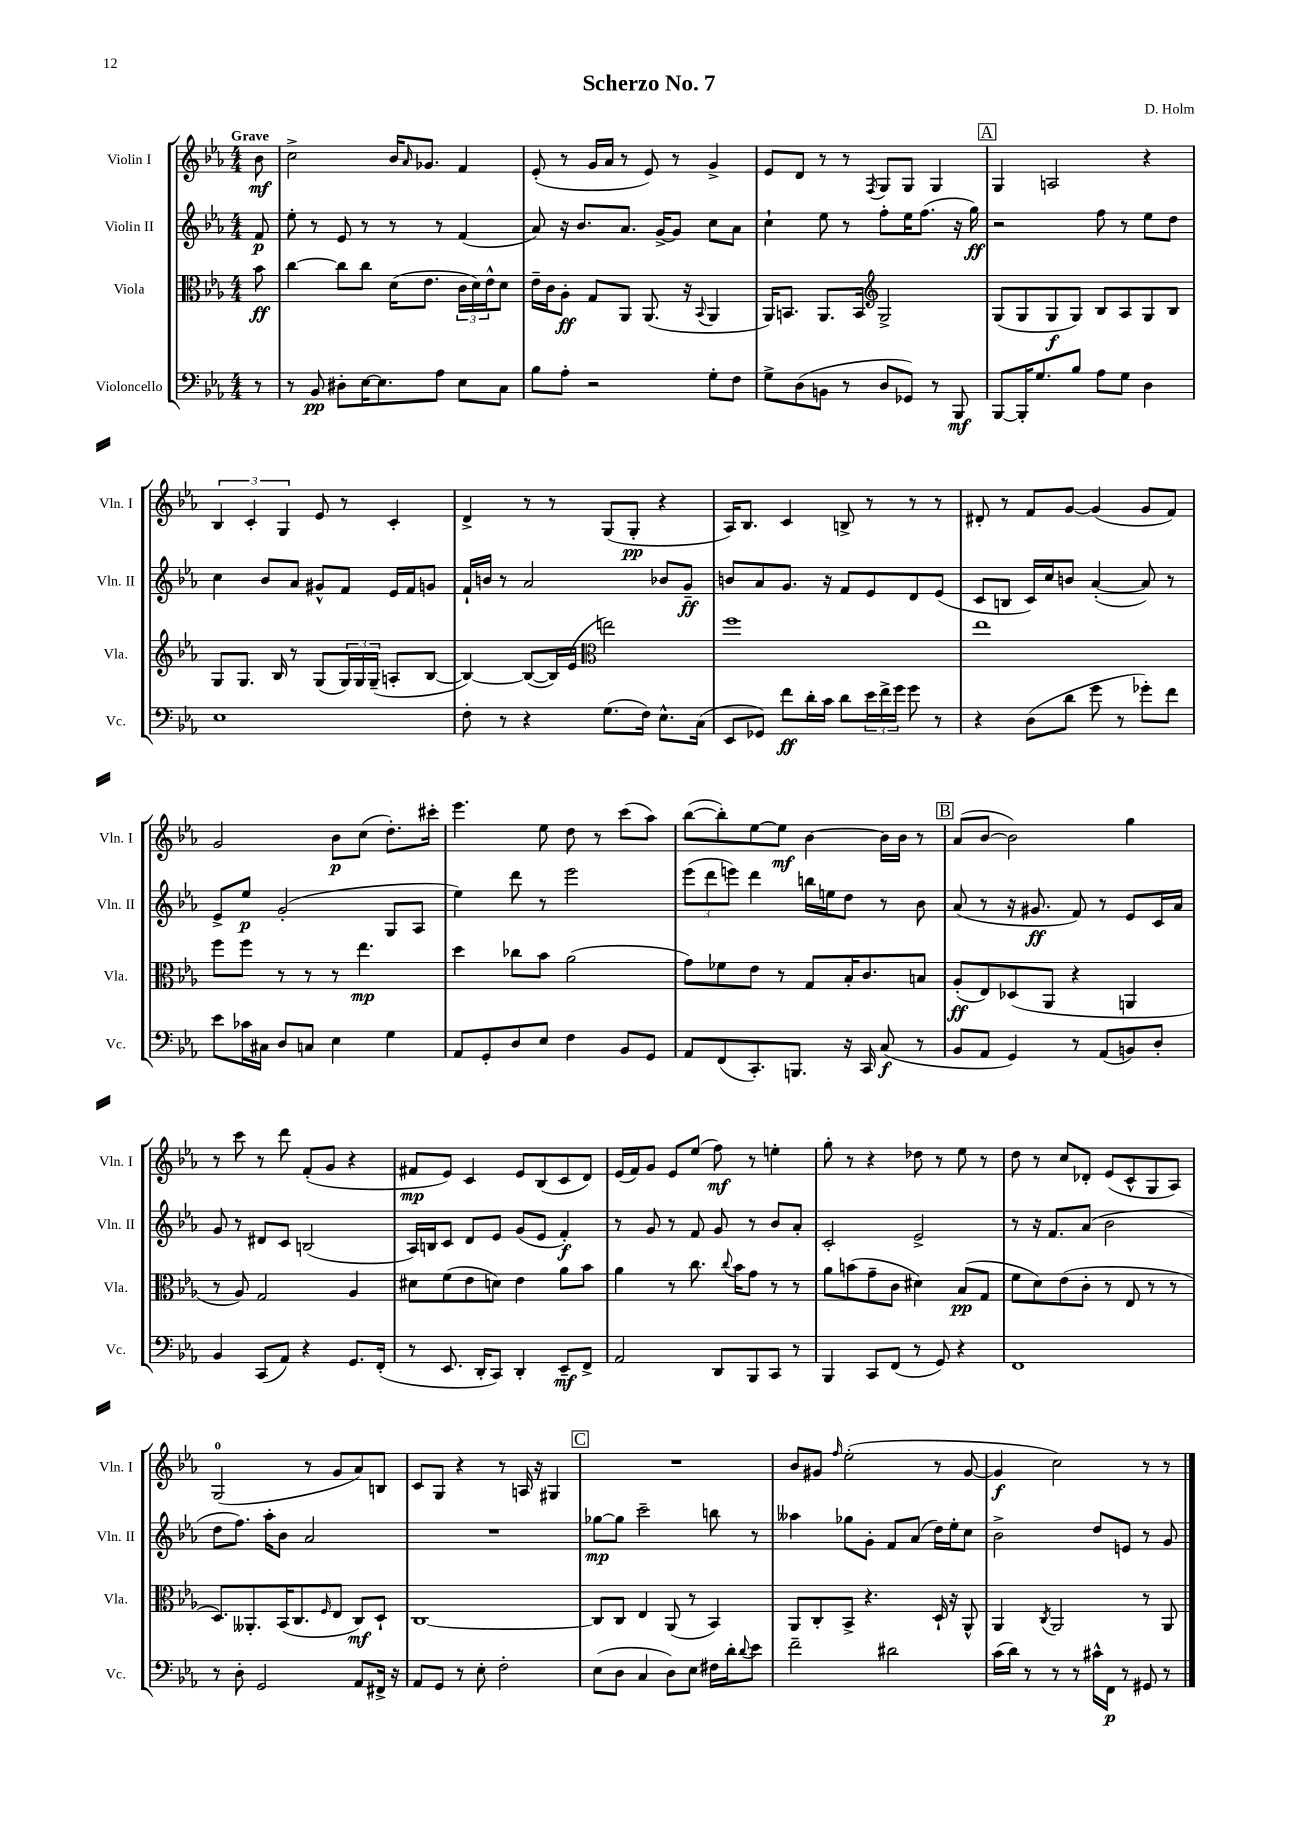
\header { title = "Scherzo No. 7" composer = "D. Holm" }
<<
\new StaffGroup <<
\new Staff = "s0" \with { instrumentName = "Violin I" shortInstrumentName = "Vln. I" } {
    \clef treble \key ees \major \numericTimeSignature \time 4/4 \partial 8 \tempo "Grave"
    bes'8\mf |
    c''2-> bes'16 \grace { aes'16 } ges'8. f'4 |
    ees'8-.( r8 g'16 aes'16 r8 ees'8) r8 g'4-> |
    ees'8 d'8 r8 r8 \acciaccatura { f8 } g8 g8 g4 |
    \mark \markup { \box "A" } g4 a2 r4 |
    \tuplet 3/2 { bes4 c'4-. g4 } ees'8 r8 c'4-. |
    d'4-> r8 r8 g8( g8-.\pp r4 |
    aes16) bes8. c'4 b8-> r8 r8 r8 |
    dis'8-. r8 f'8 g'8~ g'4( g'8 f'8) |
    g'2 bes'8\p c''8( d''8.-.) cis'''16-. |
    ees'''4. ees''8 d''8 r8 c'''8( aes''8) |
    bes''8~( bes''8-.) ees''8~ ees''8\mf bes'4~ bes'16 bes'16 r8 |
    \mark \markup { \box "B" } aes'8( bes'8~ bes'2) g''4 |
    r8 c'''8 r8 d'''8 f'8-.( g'8 r4 |
    fis'8\mp ees'8) c'4 ees'8 bes8( c'8 d'8) |
    ees'16( f'16) g'8 ees'8 ees''8( f''8\mf) r8 e''4-. |
    g''8-. r8 r4 des''8 r8 ees''8 r8 |
    d''8 r8 c''8 des'8-. ees'8( c'8-^ g8 aes8) |
    g2-0( r8 g'8 aes'8) b8 |
    c'8 g8 r4 r8 a16 r16 gis4 |
    \mark \markup { \box "C" } R1 |
    bes'8 gis'8 \grace { f''16 } ees''2-.( r8 gis'8~ |
    gis'4\f c''2) r8 r8 \bar "|." |
}
\new Staff = "s1" \with { instrumentName = "Violin II" shortInstrumentName = "Vln. II" } {
    \clef treble \key ees \major \numericTimeSignature \time 4/4 \partial 8
    f'8\p |
    ees''8-. r8 ees'8 r8 r8 r8 f'4( |
    aes'8) r16 bes'8. aes'8. g'16~-> g'8 c''8 aes'8 |
    c''4-! ees''8 r8 f''8-. ees''16 f''8.( r16 g''16\ff) |
    \mark \markup { \box "A" } r2 f''8 r8 ees''8 d''8 |
    c''4 bes'8 aes'8 gis'8-^ f'8 ees'16 f'16 g'8 |
    f'16-! b'16 r8 aes'2 bes'8 g'8--\ff |
    b'8 aes'8 g'8. r16 f'8 ees'8 d'8 ees'8( |
    c'8 b8 c'16) c''16 b'8 aes'4~-.( aes'8) r8 |
    ees'8-> ees''8\p g'2-.( g8 aes8 |
    ees''4) d'''8 r8 ees'''2 |
    \tuplet 3/2 { ees'''8( d'''8 e'''8) } d'''4 b''16 e''16 d''8 r8 bes'8 |
    \mark \markup { \box "B" } aes'8( r8 r16 gis'8.\ff f'8) r8 ees'8 c'16 aes'16 |
    g'8 r8 dis'8 c'8 b2( |
    aes16) b16 c'8 d'8 ees'8 g'8( ees'8 f'4-.\f) |
    r8 g'8 r8 f'8 g'8 r8 bes'8 aes'8-. |
    c'2-. ees'2-> |
    r8 r16 f'8. aes'8( bes'2 |
    d''8 f''8.) aes''16-. bes'8 aes'2 |
    R1 |
    \mark \markup { \box "C" } ges''8~\mp ges''8 c'''2-- b''8 r8 |
    aeses''4 ges''8 g'8-. f'8 aes'8( d''16) ees''16-. c''8 |
    bes'2-> d''8 e'8 r8 g'8 \bar "|." |
}
\new Staff = "s2" \with { instrumentName = "Viola" shortInstrumentName = "Vla." } {
    \clef alto \key ees \major \numericTimeSignature \time 4/4 \partial 8
    bes'8\ff |
    c''4~ c''8 c''8 d'16( ees'8. \tuplet 3/2 { c'16 d'16) ees'16-^ } d'8 |
    ees'16-- c'16 aes8-.\ff g8 aes,8 aes,8.( r16 \appoggiatura { bes,8 } aes,4 |
    aes,16) b,8. aes,8. b,16 \clef treble g2-> |
    \mark \markup { \box "A" } g8( g8 g8\f g8) bes8 aes8 g8 bes8 |
    g8 g8. bes16 r8 g8( \tuplet 3/2 { g16) g16 g16--( } a8-. bes8~ |
    bes4~) bes8~( bes16) ees'16( \clef alto e''2) |
    f''1 |
    ees''1 |
    f''8 f''8 r8 r8 r8 ees''4.\mp |
    d''4 ces''8 bes'8 aes'2( |
    g'8) fes'8 ees'8 r8 g8 bes16-. c'8. b8 |
    \mark \markup { \box "B" } aes8-.\ff( ees8) des8( aes,8 r4 a,4 |
    r8 aes8) g2 aes4 |
    dis'8 f'8( ees'8 d'8) ees'4 aes'8 bes'8 |
    aes'4 r8 c''8. \appoggiatura { c''8 } bes'16 g'8 r8 r8 |
    aes'8 b'8( g'8-- c'8 dis'4) bes8\pp( g8 |
    f'8 d'8) ees'8( c'8-. r8 ees8 r8 r8 |
    d8.) aeses,8.-. bes,16( c8. \grace { f16 } ees8 c8\mf) d8-! |
    c1~ |
    \mark \markup { \box "C" } c8 c8 ees4 aes,8( r8 bes,4) |
    aes,8 c8-. bes,8-> r4. d16-! r16 aes,8-^ |
    aes,4 \acciaccatura { c8 } aes,2 r8 aes,8 \bar "|." |
}
\new Staff = "s3" \with { instrumentName = "Violoncello" shortInstrumentName = "Vc." } {
    \clef bass \key ees \major \numericTimeSignature \time 4/4 \partial 8
    r8 |
    r8 bes,8\pp dis8-. ees16~ ees8. aes8 ees8 c8 |
    bes8 aes8-. r2 g8-. f8 |
    g8-> d8( b,8 r8 d8 ges,8) r8 bes,,8\mf |
    \mark \markup { \box "A" } bes,,8~ bes,,16-. g8. bes8 aes8 g8 d4 |
    ees1 |
    f8-. r8 r4 g8.( f16) ees8.-^ c16( |
    ees,8 ges,8) f'8\ff d'16-. c'16 d'8 \tuplet 3/2 { ees'16 f'16-> g'16 } g'8 r8 |
    r4 d8( d'8 g'8 r8 ges'8-.) f'8 |
    ees'8 ces'16 cis16 d8 c8 ees4 g4 |
    aes,8 g,8-. d8 ees8 f4 bes,8 g,8 |
    aes,8 f,8( c,8.-.) b,,8. r16 c,16 c8\f( r8 |
    \mark \markup { \box "B" } bes,8 aes,8 g,4) r8 aes,8( b,8) d8-. |
    bes,4 c,8( aes,8) r4 g,8. f,16-.( |
    r8 ees,8. d,16-. c,8) d,4-. ees,8--\mf f,8-> |
    aes,2 d,8 bes,,8 c,8 r8 |
    bes,,4 c,8 f,8( r8 g,8) r4 |
    f,1 |
    r8 d8-. g,2 aes,8 fis,16-> r16 |
    aes,8 g,8 r8 ees8-. f2-. |
    \mark \markup { \box "C" } ees8( d8 c4 d8) ees8 fis16 d'16-. \appoggiatura { d'8 } ees'8 |
    f'2-- dis'2 |
    c'16( d'16) r8 r8 r8 cis'16-^ f,16\p r8 gis,8 r8 \bar "|." |
}
>>
>>
\layout { \context { \Score \remove "Bar_number_engraver" } }
